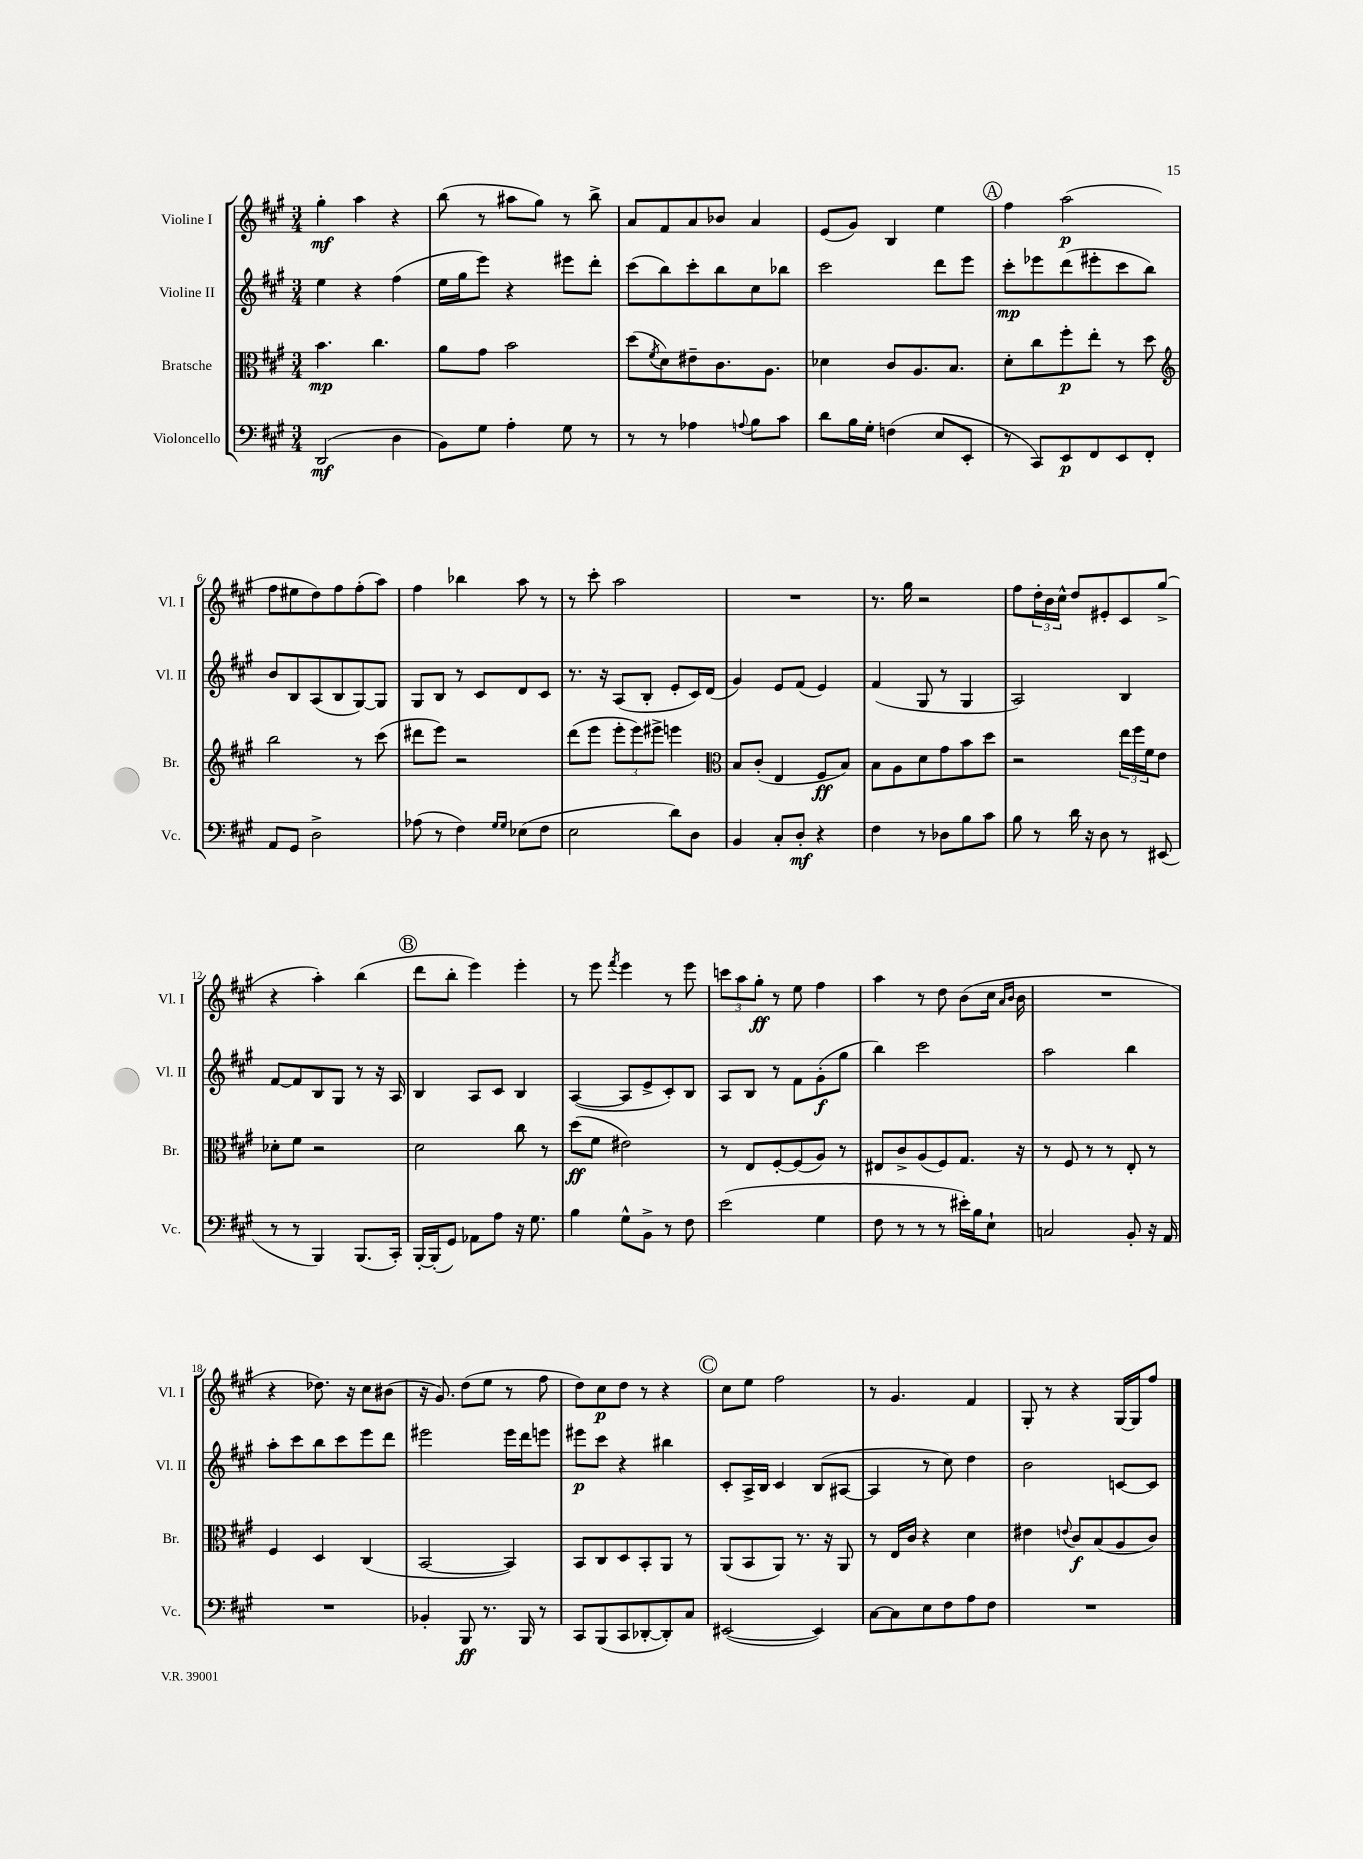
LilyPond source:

<<
\new StaffGroup <<
\new Staff = "s0" \with { instrumentName = "Violine I" shortInstrumentName = "Vl. I" } {
    \clef treble \key a \major \numericTimeSignature \time 3/4
    gis''4-.\mf a''4 r4 |
    b''8( r8 ais''8 gis''8) r8 b''8-> |
    a'8 fis'8 a'8 bes'8 a'4 |
    e'8( gis'8) b4 e''4 |
    \mark \markup { \circle "A" } fis''4 a''2\p( |
    fis''8 eis''8 d''8) fis''8 fis''8-.( a''8) |
    fis''4 bes''4 a''8 r8 |
    r8 cis'''8-. a''2 |
    R2. |
    r8. gis''16 r2 |
    fis''8 \tuplet 3/2 { d''16-. b'16 cis''16-^ } d''8 eis'8-. cis'8 gis''8->( |
    r4 a''4-.) b''4( |
    \mark \markup { \circle "B" } d'''8 b''8-. e'''4) e'''4-. |
    r8 e'''8 \acciaccatura { fis'''8 } e'''4 r8 e'''8 |
    \tuplet 3/2 { c'''8 a''8 gis''8-.\ff } r8 e''8 fis''4 |
    a''4 r8 d''8 b'8( cis''16 \grace { a'16 b'16 } b'16 |
    R2. |
    r4 des''8.) r16 cis''8 bis'8( |
    r16 gis'8.) d''8( e''8 r8 fis''8 |
    d''8) cis''8\p d''8 r8 r4 |
    \mark \markup { \circle "C" } cis''8 e''8 fis''2 |
    r8 gis'4. fis'4 |
    gis8-. r8 r4 gis16~ gis16 fis''8 \bar "|." |
}
\new Staff = "s1" \with { instrumentName = "Violine II" shortInstrumentName = "Vl. II" } {
    \clef treble \key a \major \numericTimeSignature \time 3/4
    e''4 r4 fis''4( |
    e''16 gis''16 e'''8) r4 eis'''8 d'''8-. |
    cis'''8( b''8) cis'''8-. b''8 cis''8 bes''8 |
    cis'''2 d'''8 e'''8 |
    \mark \markup { \circle "A" } cis'''8-.\mp ees'''8 d'''8( eis'''8-. cis'''8 b''8) |
    b'8 b8 a8( b8 gis8~) gis8 |
    gis8 b8 r8 cis'8 d'8 cis'8 |
    r8. r16 a8( b8-. e'8-. cis'16) d'16( |
    gis'4) e'8 fis'8( e'4) |
    fis'4( gis8 r8 gis4 |
    a2) b4 |
    fis'8~ fis'8 b8 gis8 r8 r16 a16 |
    \mark \markup { \circle "B" } b4 a8 cis'8 b4 |
    a4~( a8 e'8-> cis'8-.) b8 |
    a8 b8 r8 fis'8 gis'8-.\f( gis''8 |
    b''4) cis'''2 |
    a''2 b''4 |
    a''8-. cis'''8 b''8 cis'''8 e'''8 d'''8 |
    eis'''2 eis'''16 d'''16 e'''8 |
    eis'''8\p cis'''8 r4 bis''4 |
    \mark \markup { \circle "C" } cis'8-. a16-> b16 cis'4 b8( ais8~ |
    ais4 r8 cis''8) d''4 |
    b'2 c'8~ c'8 \bar "|." |
}
\new Staff = "s2" \with { instrumentName = "Bratsche" shortInstrumentName = "Br." } {
    \clef alto \key a \major \numericTimeSignature \time 3/4
    b'4.\mp cis''4. |
    a'8 gis'8 b'2 |
    d''8( \acciaccatura { fis'8 } d'8) eis'8-- cis'8. a8. |
    des'4 cis'8 a8. b8. |
    \mark \markup { \circle "A" } d'8-. cis''8 fis''8-.\p e''8-. r8 d''8 |
    \clef treble b''2 r8 cis'''8( |
    dis'''8 e'''8) r2 |
    d'''8( e'''8 \tuplet 3/2 { e'''8-. e'''8) eis'''8-> } e'''4 |
    \clef alto b8 cis'8-.( e4 fis8\ff b8) |
    b8 a8 d'8 gis'8 b'8 d''8 |
    r2 \tuplet 3/2 { e''16 fis''16 fis'16 } e'8 |
    des'8-. fis'8 r2 |
    \mark \markup { \circle "B" } d'2 cis''8 r8 |
    d''8\ff( fis'8 eis'2) |
    r8 e8 fis8~-. fis8( a8) r8 |
    eis8 cis'8-> a8( fis8) gis8. r16 |
    r8 fis8 r8 r8 e8-. r8 |
    fis4 d4 cis4( |
    b,2~ b,4) |
    b,8 cis8 d8 b,8-. a,8 r8 |
    \mark \markup { \circle "C" } a,8( b,8 a,8) r8. r16 a,8 |
    r8 e16 cis'16 r4 d'4 |
    eis'4 \appoggiatura { e'8 } cis'8\f b8( a8 cis'8) \bar "|." |
}
\new Staff = "s3" \with { instrumentName = "Violoncello" shortInstrumentName = "Vc." } {
    \clef bass \key a \major \numericTimeSignature \time 3/4
    d,2\mf( d4 |
    b,8) gis8 a4-. gis8 r8 |
    r8 r8 aes4 \appoggiatura { a8 } b8 cis'8 |
    d'8 b16 gis16-. f4( e8 e,8-. |
    \mark \markup { \circle "A" } r8 cis,8) e,8\p fis,8 e,8 fis,8-. |
    a,8 gis,8 d2-> |
    aes8( r8 fis4) \grace { gis16 gis16 } ees8( fis8 |
    e2 d'8) d8 |
    b,4 cis8-. d8-.\mf r4 |
    fis4 r8 des8 b8 cis'8 |
    b8 r8 d'16 r16 d8 r8 eis,8( |
    r8 r8 b,,4) b,,8.( cis,16-.) |
    \mark \markup { \circle "B" } b,,16~-. b,,16-.( gis,8) aes,8 a8 r16 gis8. |
    b4 gis8-^ b,8-> r8 fis8 |
    e'2( gis4 |
    fis8 r8 r8 r8 eis'16-.) b16 e8-! |
    c2 b,8-. r16 a,16 |
    R2. |
    bes,4-. b,,8\ff r8. b,,16 r8 |
    cis,8 b,,8( cis,8 des,8~-. des,8-.) cis8 |
    \mark \markup { \circle "C" } eis,2~( eis,4) |
    cis8~ cis8 e8 fis8 a8 fis8 |
    R2. \bar "|." |
}
>>
>>
